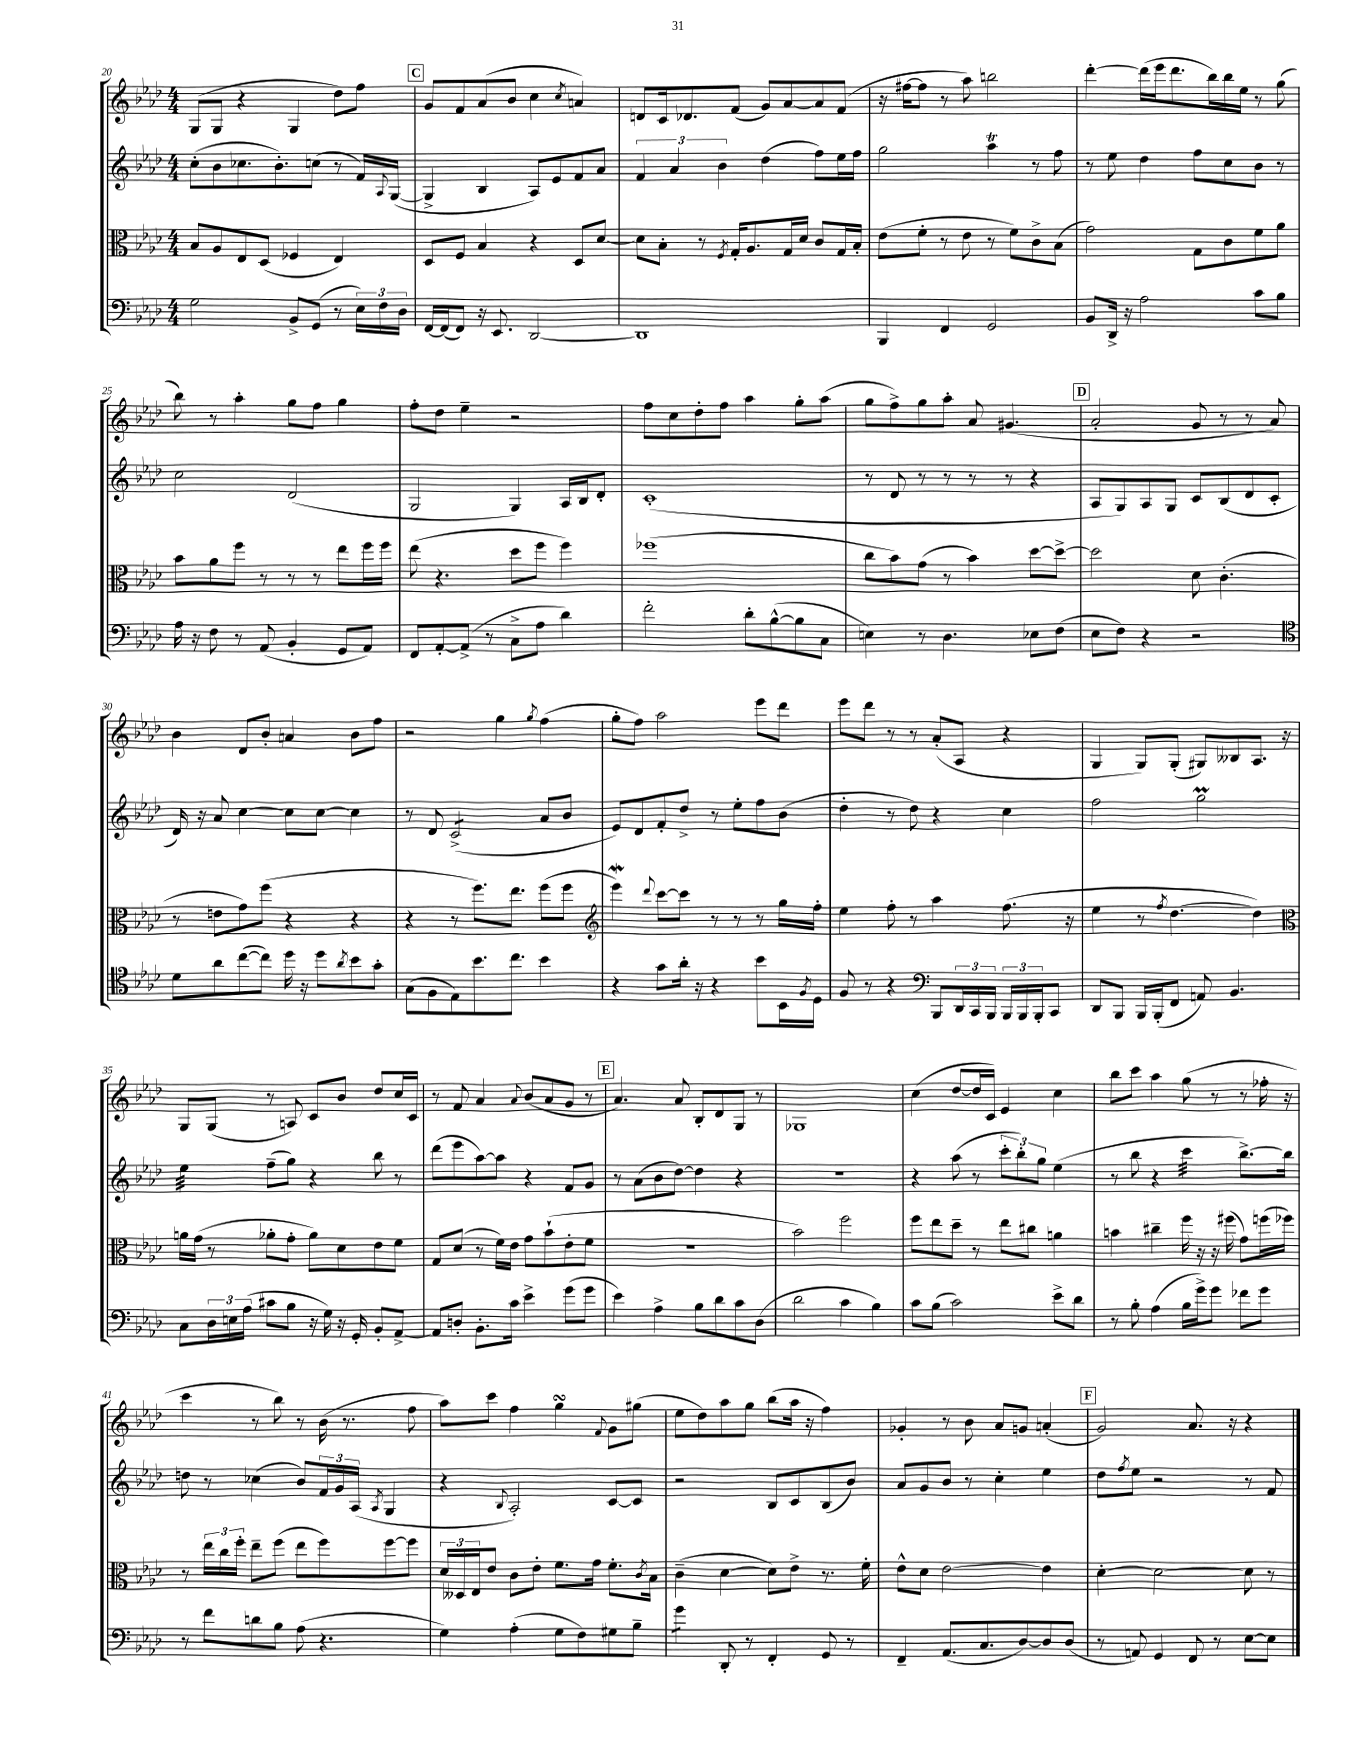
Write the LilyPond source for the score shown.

<<
\new StaffGroup <<
\new Staff = "s0" {
    \clef treble \key aes \major \numericTimeSignature \time 4/4
    g8( g8 r4 g4 des''8) f''8 |
    \mark \markup { \box "C" } g'8 f'8 aes'8( bes'8 c''4 \acciaccatura { c''8 } a'4) |
    d'8 c'16 des'8. f'8( g'8) aes'8~ aes'8 f'8( |
    r16 fis''16~ fis''8 r8 aes''8) b''2 |
    des'''4~-. des'''16( ees'''16 des'''8. bes''16) bes''16 ees''16 r8 g''8( |
    bes''8) r8 aes''4-. g''8 f''8 g''4 |
    f''8-. des''8 ees''4-- r2 |
    f''8 c''8 des''8-. f''8 aes''4 g''8-. aes''8( |
    g''8 f''8->) g''8 aes''8-. aes'8 gis'4.( |
    \mark \markup { \box "D" } aes'2-. g'8 r8 r8 aes'8) |
    bes'4 des'8 bes'8-. a'4 bes'8 f''8 |
    r2 g''4 \acciaccatura { g''8 } f''4( |
    g''8-. f''8) aes''2 ees'''8 des'''8 |
    ees'''8 des'''8 r8 r8 aes'8-.( aes8 r4 |
    g4 g8) g8-.( gis8) beses8 aes8. r16 |
    g8 g8( r8 a8) c'8 bes'8 des''8 c''16 c'16 |
    r8 f'8 aes'4 \appoggiatura { aes'8 } bes'8( aes'8 g'8 r8 |
    \mark \markup { \box "E" } aes'4.) aes'8 bes8-. des'8 g8 r8 |
    ges1 |
    c''4( des''8~ des''16 c'16) ees'4 c''4 |
    bes''8 c'''8 aes''4 g''8( r8 r8 fes''16-. r16 |
    c'''4 r8 bes''8) r8 bes'16( r8. f''8 |
    aes''8) c'''8 f''4 g''4\turn \appoggiatura { f'8 } g'8 gis''8( |
    ees''8 des''8) aes''8 g''8 bes''8( aes''16 r16 f''4) |
    ges'4-. r8 bes'8 aes'8 g'8 a'4-.( |
    \mark \markup { \box "F" } g'2) aes'8. r16 r4 \bar "|." |
}
\new Staff = "s1" {
    \clef treble \key aes \major \numericTimeSignature \time 4/4
    c''8-.( bes'8 ces''8. bes'8.-.) c''8( r8 f'16) \appoggiatura { aes8 } g16~( |
    \mark \markup { \box "C" } g4-> bes4 aes8) ees'8 f'8 aes'8 |
    \tuplet 3/2 { f'4 aes'4 bes'4 } des''4( f''8) ees''16 f''16 |
    g''2 aes''4\trill r8 f''8 |
    r8 ees''8 des''4 f''8 c''8 bes'8 r8 |
    c''2 des'2( |
    g2 g4) aes16 bes16 des'8-. |
    c'1-.( |
    r8 des'8 r8 r8 r8 r8 r4 |
    \mark \markup { \box "D" } aes8 g8) aes8 g8 c'8 bes8( des'8 c'8-. |
    des'16) r16 aes'8 c''4~ c''8 c''8~ c''4 |
    r8 des'8 c'2:8->( aes'8 bes'8 |
    ees'8) des'8 f'8-. des''8-> r8 ees''8-. f''8 bes'8( |
    des''4-. r8 des''8) r4 c''4 |
    f''2 g''2\prall |
    ees''4:32 f''8--( g''8) r4 bes''8 r8 |
    des'''8( ees'''8 aes''8~) aes''8 r4 f'8 g'8 |
    \mark \markup { \box "E" } r8 aes'8( bes'8 des''8~) des''4 r4 |
    R1 |
    r4 aes''8( r8 \tuplet 3/2 { c'''8-. bes''8-.) g''8 } ees''4( |
    r8 bes''8 r4 c'''4:32 bes''8.~->) bes''16 |
    d''8 r8 ces''4( bes'8) \tuplet 3/2 { f'16 g'16 aes16( } \acciaccatura { aes8 } g4 |
    r4 \appoggiatura { bes8 } aes2-.) c'8~ c'8 |
    r2 bes8 c'8 bes8( bes'8) |
    aes'8 g'8 bes'8 r8 c''4-. ees''4 |
    \mark \markup { \box "F" } des''8 \acciaccatura { f''8 } ees''8 r2 r8 f'8 \bar "|." |
}
\new Staff = "s2" {
    \clef alto \key aes \major \numericTimeSignature \time 4/4
    bes8 aes8 ees8 des8( fes4 ees4) |
    \mark \markup { \box "C" } des8 f8 bes4 r4 des8 des'8~ |
    des'8 bes8-. r8 \acciaccatura { f8 } g16-. aes8. g16 des'16 c'8 g16 bes16-. |
    ees'8( f'8-. r8 ees'8 r8 f'8) c'8-> bes8( |
    g'2) g8 c'8 f'8 aes'8 |
    bes'8 aes'8 f''8 r8 r8 r8 ees''8 f''16 f''16 |
    ees''8( r4. des''8 f''8 f''4) |
    fes''1( |
    c''8 bes'8) g'8( r8 bes'4) des''8~ des''8~-> |
    \mark \markup { \box "D" } des''2 des'8 c'4.-.( |
    r8 e'8 g'8) f''8( r4 r4 |
    r4 r8 f''8.) ees''8. f''8( f''8 |
    \clef treble ees'''4\mordent) \appoggiatura { des'''8 } c'''8~ c'''8 r8 r8 r8 g''16 f''16-. |
    ees''4 f''8-. r8 aes''4 f''8.( r16 |
    ees''4 r8 \acciaccatura { f''8 } des''4.~ des''4) |
    \clef alto a'16 g'16( r8 aes'8-. g'8-. aes'8) des'8 ees'8 f'8 |
    g8 des'8( r8 f'16) ees'16 g'8 bes'8-!( ees'8-. f'8 |
    \mark \markup { \box "E" } r1 |
    bes'2) f''2 |
    f''8 ees''8 des''8-- r8 ees''8 cis''8 a'4 |
    b'4 cis''4-- f''16 r16 r16 fis''16( g'8) f''16( fes''16) |
    r8 \tuplet 3/2 { ees''16 c''16 f''16-. } ees''8-- f''8( ees''8 f''8) f''8~ f''8 |
    \tuplet 3/2 { des'16 deses16 ees16 } ees'8 c'8 ees'8-. f'8. g'16 f'8.-. \acciaccatura { c'8 } bes16 |
    c'4--( des'4~ des'8) ees'8-> r8. f'16-. |
    ees'8-^ des'8 ees'2~ ees'4 |
    \mark \markup { \box "F" } des'4~-. des'2~ des'8 r8 \bar "|." |
}
\new Staff = "s3" {
    \clef bass \key aes \major \numericTimeSignature \time 4/4
    g2 bes,8-> g,8( r8 \tuplet 3/2 { ees16) f16 des16 } |
    \mark \markup { \box "C" } f,16~ f,16( f,8) r16 ees,8. des,2~ |
    des,1 |
    bes,,4 f,4 g,2 |
    bes,8 des,16-> r16 aes2 c'8 bes8 |
    aes16 r16 f8 r8 aes,8( bes,4-. g,8 aes,8) |
    f,8 aes,8~-. aes,8->( r8 c8-> aes8 des'4) |
    f'2-. des'8-. bes8~-^( bes8 c8 |
    e4) r8 des4. ees8 f8( |
    \mark \markup { \box "D" } ees8 f8) r4 r2 |
    \clef tenor des'8 aes'8 c''8~( c''8) des''16 r16 des''8 \acciaccatura { aes'8 } bes'8 g'8-. |
    g8( f8 ees8) bes'8. c''8. bes'4 |
    r4 g'8 aes'16-. r16 r4 bes'8 bes,16 \acciaccatura { f8 } des16 |
    f8 r8 r4 \clef bass bes,,8 \tuplet 3/2 { des,16 c,16 bes,,16 } \tuplet 3/2 { bes,,16 bes,,16 bes,,16-. } c,8 |
    des,8 bes,,8 bes,,16 bes,,16-.( f,8 a,8) bes,4. |
    c8 \tuplet 3/2 { des16 e16 aes16( } cis'8 bes8 r16 g16) r16 g,16-. bes,8-. aes,8~-> |
    aes,8 d8-. bes,8.-. c'16 ees'4-> g'8( g'8 |
    \mark \markup { \box "E" } ees'4) aes4-> bes8 des'8 c'8 des8( |
    des'2 c'4 bes4) |
    c'8 bes8( c'2) ees'8-> des'8 |
    r8 bes8-. aes4( bes16 g'16->) g'8 fes'8 g'8 |
    r8 f'8 d'8 bes8 aes8( r4. |
    g4) aes4-.( g8 f8) gis8 bes8-- |
    g'4:8 des,8-. r8 f,4-. g,8 r8 |
    f,4-- aes,8.( c8. des8~) des8 des8( |
    \mark \markup { \box "F" } r8 a,8) g,4 f,8 r8 ees8~ ees8 \bar "|." |
}
>>
>>
\layout { \context { \Score currentBarNumber = #20 } }
